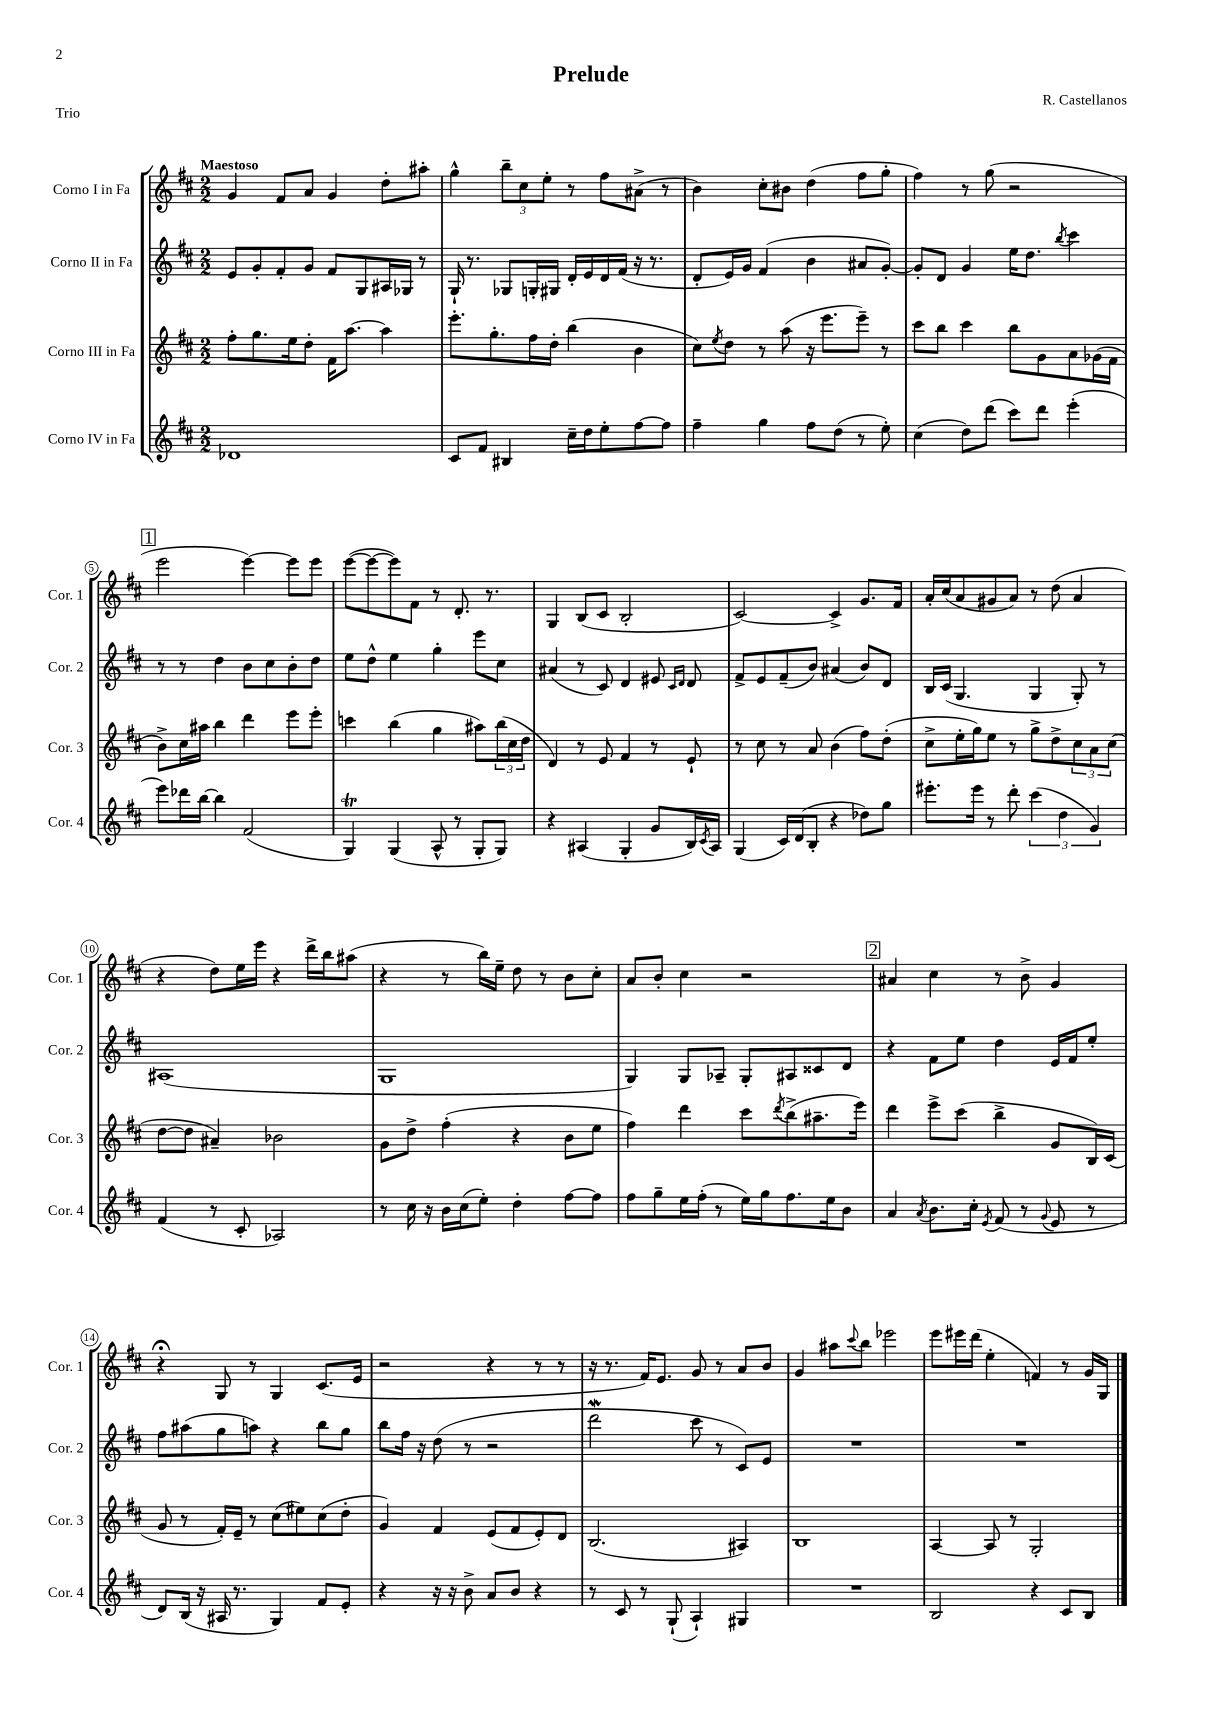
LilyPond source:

\header { title = "Prelude" composer = "R. Castellanos" piece = "Trio" }
<<
\new StaffGroup <<
\new Staff = "s0" \with { instrumentName = "Corno I in Fa" shortInstrumentName = "Cor. 1" } {
    \clef treble \key d \major \numericTimeSignature \time 2/2 \tempo "Maestoso"
    g'4 fis'8 a'8 g'4 d''8-. ais''8-. |
    g''4-^ \tuplet 3/2 { b''8-- cis''8 e''8-. } r8 fis''8 ais'8->( r8 |
    b'4) cis''8-. bis'8 d''4( fis''8 g''8-. |
    fis''4) r8 g''8( r2 |
    \mark \markup { \box "1" } e'''2 e'''4~) e'''8 e'''8 |
    e'''8~( e'''8~ e'''8) fis'8 r8 d'8.-. r8. |
    g4 b8( cis'8 b2-. |
    cis'2~) cis'4-> g'8. fis'16 |
    a'16-. cis''16( a'8 gis'8 a'8) r8 d''8( a'4 |
    r4 d''8) e''16 e'''16 r4 d'''16-> b''16 ais''8( |
    r4 r8 b''16) e''16-- d''8 r8 b'8 cis''8-. |
    a'8 b'8-. cis''4 r2 |
    \mark \markup { \box "2" } ais'4 cis''4 r8 b'8-> g'4 |
    r4\fermata g8 r8 g4 cis'8.( e'16 |
    r2 r4 r8 r8 |
    r16 r8. fis'16) e'8. g'8 r8 a'8 b'8 |
    g'4 ais''8 \appoggiatura { cis'''8 } b''8 ees'''2 |
    e'''8 eis'''16 d'''16( e''4-. f'4) r8 g'16 g16 \bar "|." |
}
\new Staff = "s1" \with { instrumentName = "Corno II in Fa" shortInstrumentName = "Cor. 2" } {
    \clef treble \key d \major \numericTimeSignature \time 2/2
    e'8 g'8-. fis'8-. g'8 fis'8 g8 ais16 ges16 r8 |
    g16-! r8. ges8 g16-. gis16 d'16-. e'16 d'16 fis'16( r16 r8. |
    d'8-. e'16) g'16 fis'4( b'4 ais'8 g'8~-.) |
    g'8-. d'8 g'4 e''16 d''8. \acciaccatura { b''8 } cis'''4 |
    \mark \markup { \box "1" } r8 r8 d''4 b'8 cis''8 b'8-. d''8 |
    e''8 d''8-^ e''4 g''4-. e'''8 cis''8 |
    ais'4( r8 cis'8) d'4 eis'8 \grace { cis'16 d'16 } d'8 |
    fis'8-> e'8 fis'8--( b'8) ais'4( b'8) d'8 |
    b16 cis'16( g4. g4 g8-.) r8 |
    ais1( |
    g1 |
    g4) g8 aes8-- g8-. ais8 cisis'8 d'8 |
    \mark \markup { \box "2" } r4 fis'8 e''8 d''4 e'16 fis'16 e''8-. |
    fis''8 ais''8( g''8 a''8) r4 b''8 g''8 |
    b''8 fis''16 r16 d''8( r8 r2 |
    d'''2\mordent cis'''8 r8 cis'8) e'8 |
    R1 |
    R1 \bar "|." |
}
\new Staff = "s2" \with { instrumentName = "Corno III in Fa" shortInstrumentName = "Cor. 3" } {
    \clef treble \key d \major \numericTimeSignature \time 2/2
    fis''8-. g''8. e''16 d''8-. fis'16 a''8.~ a''4 |
    e'''8.-. g''8.-. fis''16 d''16-. b''4( b'4 |
    cis''8) \acciaccatura { e''8 } d''8 r8 a''8( r16 e'''8. e'''8--) r8 |
    cis'''8 b''8 cis'''4 b''8 g'8 a'8 ges'16( fis'16 |
    \mark \markup { \box "1" } b'8->) cis''16 ais''16 b''4 d'''4 e'''8 e'''8-. |
    c'''4 b''4( g''4 ais''8) \tuplet 3/2 { b''16( cis''16 d''16 } |
    d'4) r8 e'8 fis'4 r8 e'8-! |
    r8 cis''8 r8 a'8 b'4( fis''8) d''8-.( |
    cis''8-> e''16-. g''16) e''8 r8 g''8-> d''8-> \tuplet 3/2 { cis''8 a'8 cis''8( } |
    d''8~ d''8 ais'4--) bes'2 |
    g'8 d''8-> fis''4-.( r4 b'8 e''8 |
    fis''4) d'''4 cis'''8 \acciaccatura { d'''8 } b''8->( ais''8.-- e'''16) |
    \mark \markup { \box "2" } d'''4 e'''8-> cis'''8( b''4-> g'8 b16) cis'16( |
    g'8 r8 fis'16-.) e'16-- r8 cis''8( eis''8) cis''8( d''8-. |
    g'4) fis'4 e'8( fis'8 e'8-.) d'8 |
    b2.( ais4) |
    b1 |
    a4~ a8 r8 g2-. \bar "|." |
}
\new Staff = "s3" \with { instrumentName = "Corno IV in Fa" shortInstrumentName = "Cor. 4" } {
    \clef treble \key d \major \numericTimeSignature \time 2/2
    des'1 |
    cis'8 fis'8 bis4 cis''16-- d''16 e''8-. fis''8~ fis''8 |
    fis''4-- g''4 fis''8 d''8( r8 e''8-.) |
    cis''4( d''8) d'''8( cis'''8) d'''8 e'''4-.( |
    \mark \markup { \box "1" } e'''8) des'''16 b''16~ b''4 fis'2( |
    g4\trill) g4( a8-^ r8 g8-. g8) |
    r4 ais4( g4-. g'8 b16) \acciaccatura { cis'8 } ais16 |
    g4( cis'16) d'16( b8-. r4 des''8) g''8 |
    eis'''8.-. eis'''16 r8 d'''8-. \tuplet 3/2 { cis'''4( d''4 g'4) } |
    fis'4( r8 cis'8-. aes2) |
    r8 cis''16 r16 b'16 cis''16( e''8-.) d''4-. fis''8~ fis''8 |
    fis''8 g''8-- e''16 fis''16-.( r8 e''16) g''16 fis''8. e''16 b'8 |
    \mark \markup { \box "2" } a'4 \acciaccatura { a'8 } b'8. cis''16-. \acciaccatura { e'8 } fis'8( r8 \appoggiatura { g'8 } e'8 r8 |
    d'8) b16( r16 ais16 r8. g4) fis'8 e'8-. |
    r4 r16 r16 b'8-> a'8 b'8 r4 |
    r8 cis'8 r8 g8-!( a4-!) gis4 |
    R1 |
    b2 r4 cis'8 b8 \bar "|." |
}
>>
>>
\layout { \context { \Score \override BarNumber.stencil = #(make-stencil-circler 0.1 0.3 ly:text-interface::print) } }
